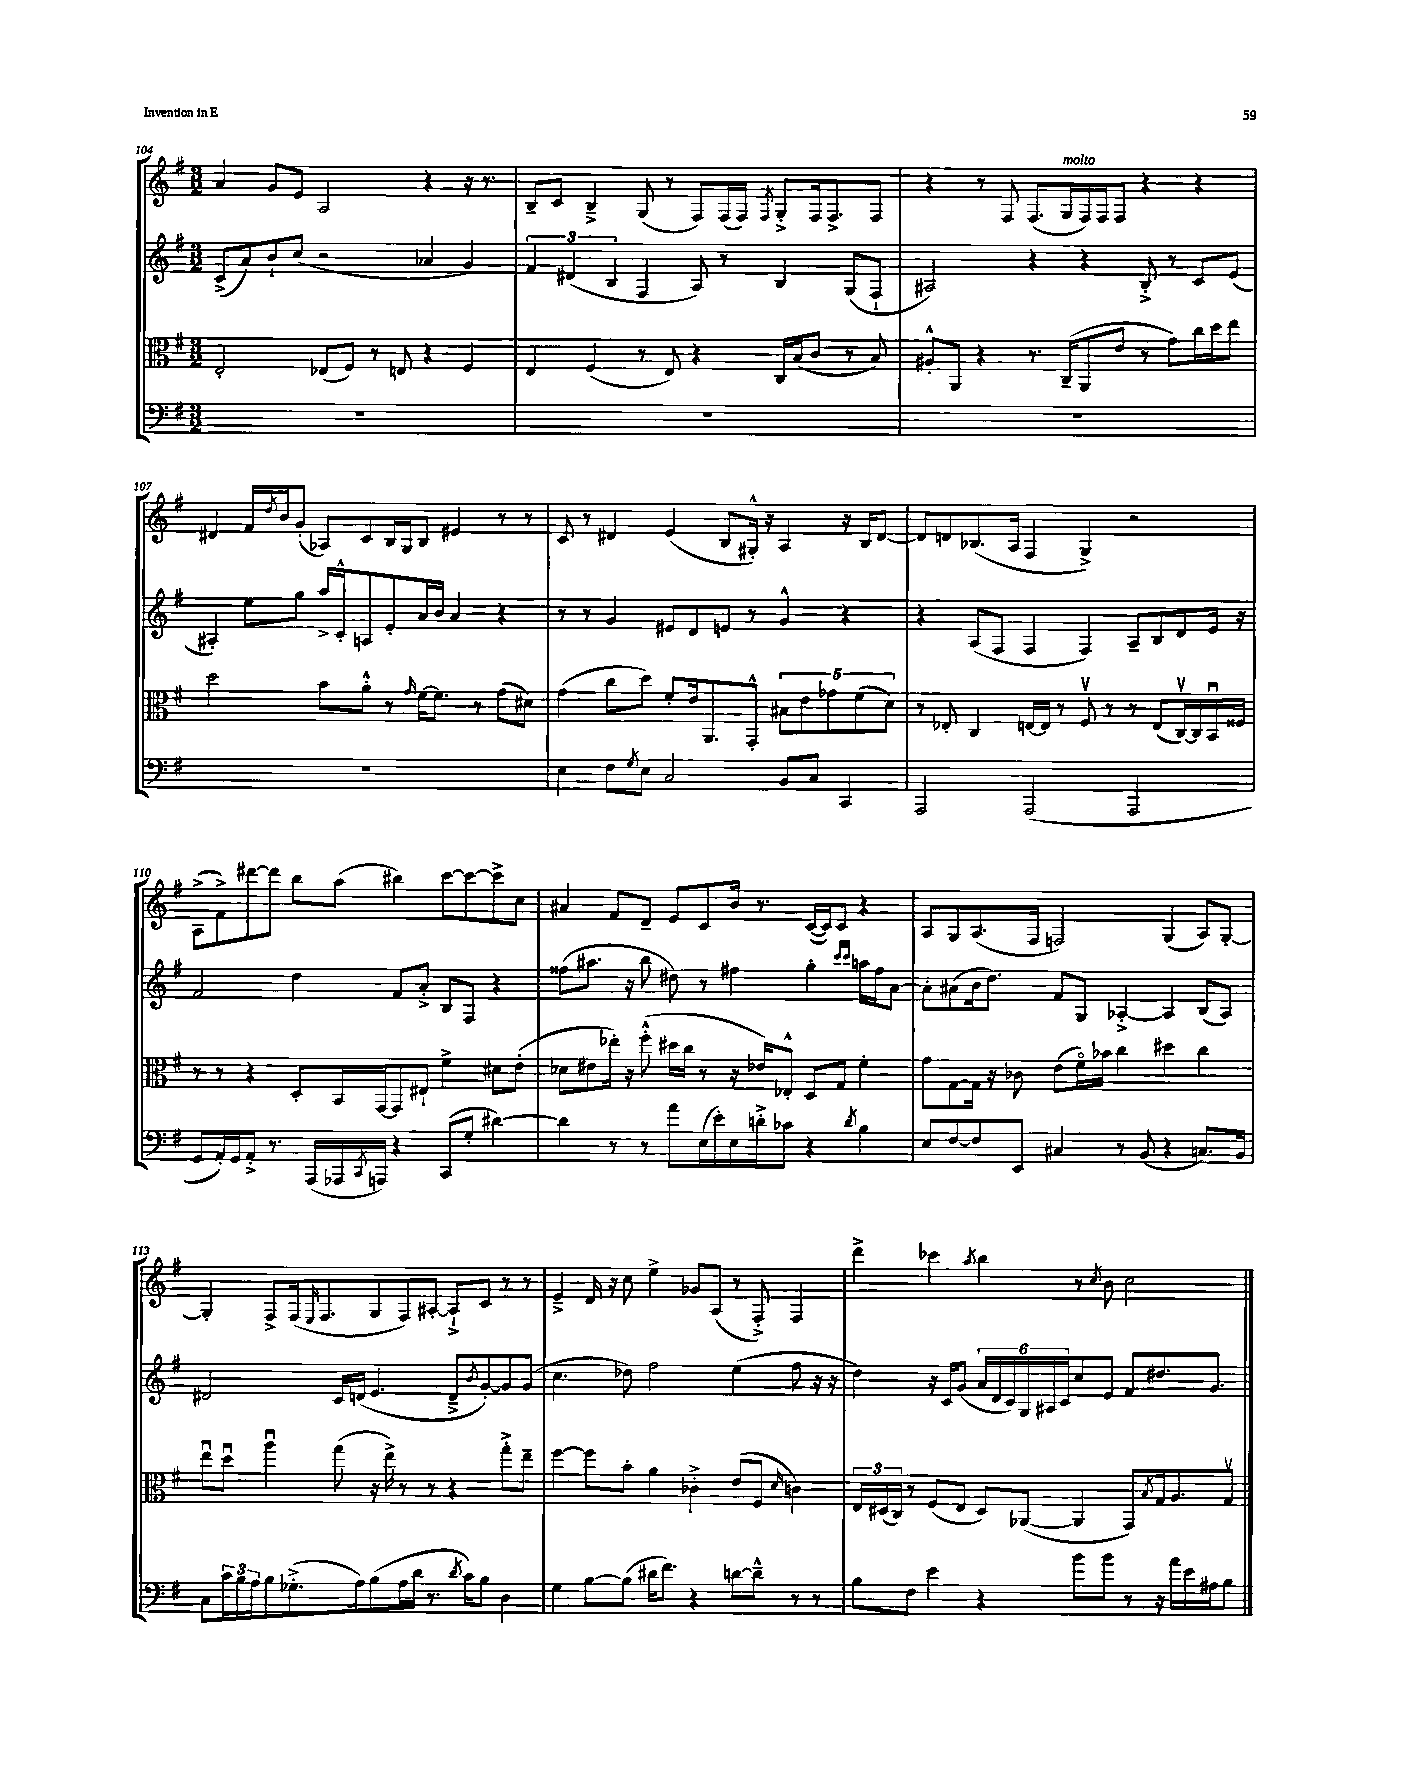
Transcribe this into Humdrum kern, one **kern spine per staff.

**kern	**kern	**kern	**kern
*staff4	*staff3	*staff2	*staff1
*clefF4	*clefC3	*clefG2	*clefG2
*k[f#]	*k[f#]	*k[f#]	*k[f#]
*M3/2	*M3/2	*M3/2	*M3/2
1.r	2E'	(8c^	4a
.	.	8a)	.
.	.	8b`	8g
.	.	(8cc	8e
.	(8E-	2r	2A
.	8F#)	.	.
.	8r	.	.
.	8E	.	.
.	4r	4a-	4r
.	4F#	4g)	16r
.	.	.	8.r
=	=	=	=
1.r	4E	6f#	8B~
.	.	.	8c
.	.	(6d#	.
.	(4F#	.	4B~^
.	.	6B	.
.	8r	4F#	(8G
.	8E)	.	8r
.	4r	8A)	8F#)
.	.	8r	(16F#
.	.	.	16F#)
.	.	.	8qF#
.	16C	4B	8G'^
.	(16B	.	.
.	8c	.	16F#
.	.	.	8.F#^
.	8r	(8G	.
.	8B)	8F#`	8F#
=	=	=	=
1.r	8A#'^^	2A#)	4r
.	8AA	.	.
.	4r	.	8r
.	.	.	8F#
.	8.r	4r	(8.F#
.	(16C~	.	16G
.	8AA	4r	16F#)
.	.	.	16F#
.	8e	.	8F#
.	8r	8B'^	4r
.	8g)	8r	.
.	16cc	8c	4r
.	16dd	.	.
.	8ee	(8e	.
=	=	=	=
1.r	2dd	4A#')	4d#
.	.	8ee	16f#
.	.	.	8qdd
.	.	.	16b
.	.	8gg	(8g'
.	8b	16aa^	8A-)
.	.	16c'^^	.
.	8a'^^	8A	8c
.	8r	8e'	16B
.	.	.	16G
.	16qqg	.	.
.	[16f#	16a	8B
.	8.f#]	16b	.
.	.	4a	4e#
.	8r	.	.
.	(8g	4r	8r
.	8d#)	.	8r
=	=	=	=
4E	(4g	8r	8c
.	.	8r	8r
8F#	8cc	4g	4d#
8qG	.	.	.
8E	8dd)	.	.
2C	8f#'	8e#	(4e
.	16e	8d	.
.	8.AA	.	.
.	.	8e	8B
.	8GG'^^	8r	16G#'^^)
.	.	.	16r
8BB	10B#	4g^^	4A
.	10e	.	.
8C	.	.	.
.	10g-	.	.
4CC	.	4r	16r
.	(10f#	.	.
.	.	.	16B
.	.	.	[8d#
.	10d)	.	.
=	=	=	=
2AAA	8r	4r	8d#]
.	8E-'	.	8d
.	4C	(8A	(8.B-
.	.	8F#	.
.	.	.	16A
(2AAA	[16E	4F#	4F#
.	16E]	.	.
.	8r	.	.
.	8F#v	4F#)	4G^)
.	8r	.	.
2AAA	8r	8A~	2r
.	(8E	8B	.
.	[16Cv)	8d	.
.	16C]	.	.
.	16BBu	16e	.
.	16F##	16r	.
=	=	=	=
8GG	8r	2f#	(8A^
16AA')	8r	.	8f#^)
16GG	.	.	.
8AA'^	4r	.	[8ddd#
8.r	.	.	8ddd#]
.	8D'	4dd	8bb
(16AAA	.	.	.
16AAA-	16BB	.	(8aa
8qCC	.	.	.
16AAA)	[16GG	.	.
4r	8GG]	8f#	4bb#)
.	8E#`	8a'^	.
(8CC	4f#^	8B	[8ccc
8G'	.	8F#	8ccc_
[4d#)	8d#	4r	8ccc^]
.	(8e'	.	8cc
=	=	=	=
4d#]	8d-	(8ff##	4a#
.	8e#	8.aa#	.
8r	16ee-')	.	8f#
.	16r	16r	.
8r	(8ff#'^^	8bb	8d~
8a	16dd#	8dd#)	8e
.	16cc	.	.
(16E	8r	8r	8c
16e')	.	.	.
16E	16r	4ff#	16b
16d'^	16e-)	.	8.r
8c-	8E-'^^	.	.
4r	8D	4gg'	([16c
.	.	.	16c])
.	8G	.	8c
.	.	16qqccc	.
8qd	.	16qqccc	.
4B	4f#'	16aa	4r
.	.	16ff#	.
.	.	[8a	.
=	=	=	=
8E	8g	8a']	8A
[8F#	[8G	(8a#	8G
8F#]	16G]	16b	(8.A
.	16r	8.dd)	.
8EE	8c-	.	.
.	.	.	16F#
4C#	(8e	8f#	2F)
.	16f#o)	8G	.
.	16b-	.	.
8r	4cc	[4A-'^	.
(8BB	.	.	.
4r	4dd#	4A-]	(4G
8.C)	4cc	(8B	8A)
.	.	8A-)	[8G'
16BB	.	.	.
=	=	=	=
8C	8eeu	2d#	4G']
24c	8ddu	.	.
24B	.	.	.
24A	.	.	.
8B	4aau	.	8F#^
(8.G-'^	.	.	(16F#
.	.	.	16qqE
.	.	.	8.F#
.	(8gg	16c	.
16A)	.	(16d	.
(8B	16r	4.e	8G
.	16ee^)	.	.
16A	8r	.	8F#)
16d	.	.	.
8.r	8r	.	[8A#'
.	4r	8d~^	8A#`^]
8qd	.	.	.
16c)	.	.	.
.	.	8qb	.
8B	.	[8g')	8c
4D	8gg'^	8g]	8r
.	8ee~	(8g	8r
=	=	=	=
4G	[4ff#	4.cc	4e~^
[8B	8ff#]	.	16d
.	.	.	16r
(8B]	8b'	8dd-)	8cc
16d#	4a	2ff#	4ee^
8.f#)	.	.	.
4r	4c-'^	.	8g-
.	.	.	(8A
[8d	(8e	(4ee	8r
8d~^^]	8F#	.	8F#'^)
.	16qqd	.	.
8r	4c)	8ff#	4F#
8r	.	16r	.
.	.	16r	.
=	=	=	=
8B	24E	4dd)	4ddd^
.	(24D#	.	.
.	24C)	.	.
8F#	8r	.	.
4e	(8F#	16r	4ccc-
.	.	16c	.
.	8E	(8g	.
.	.	.	8qaa
4r	8D#)	24a	4bb
.	.	24d	.
.	.	24c)	.
.	([8AA-	24G	.
.	.	24A#	.
.	.	24c	.
8b	4AA-]	8cc	8r
.	.	.	8qcc
8b	.	8e	8b
8r	8GG)	8f#	2cc
.	8qB	.	.
16r	16G	8.dd#	.
16a	8.A	.	.
16e	.	.	.
16A#	.	8.g	.
8B	8Gv	.	.
==	==	==	==
*-	*-	*-	*-
